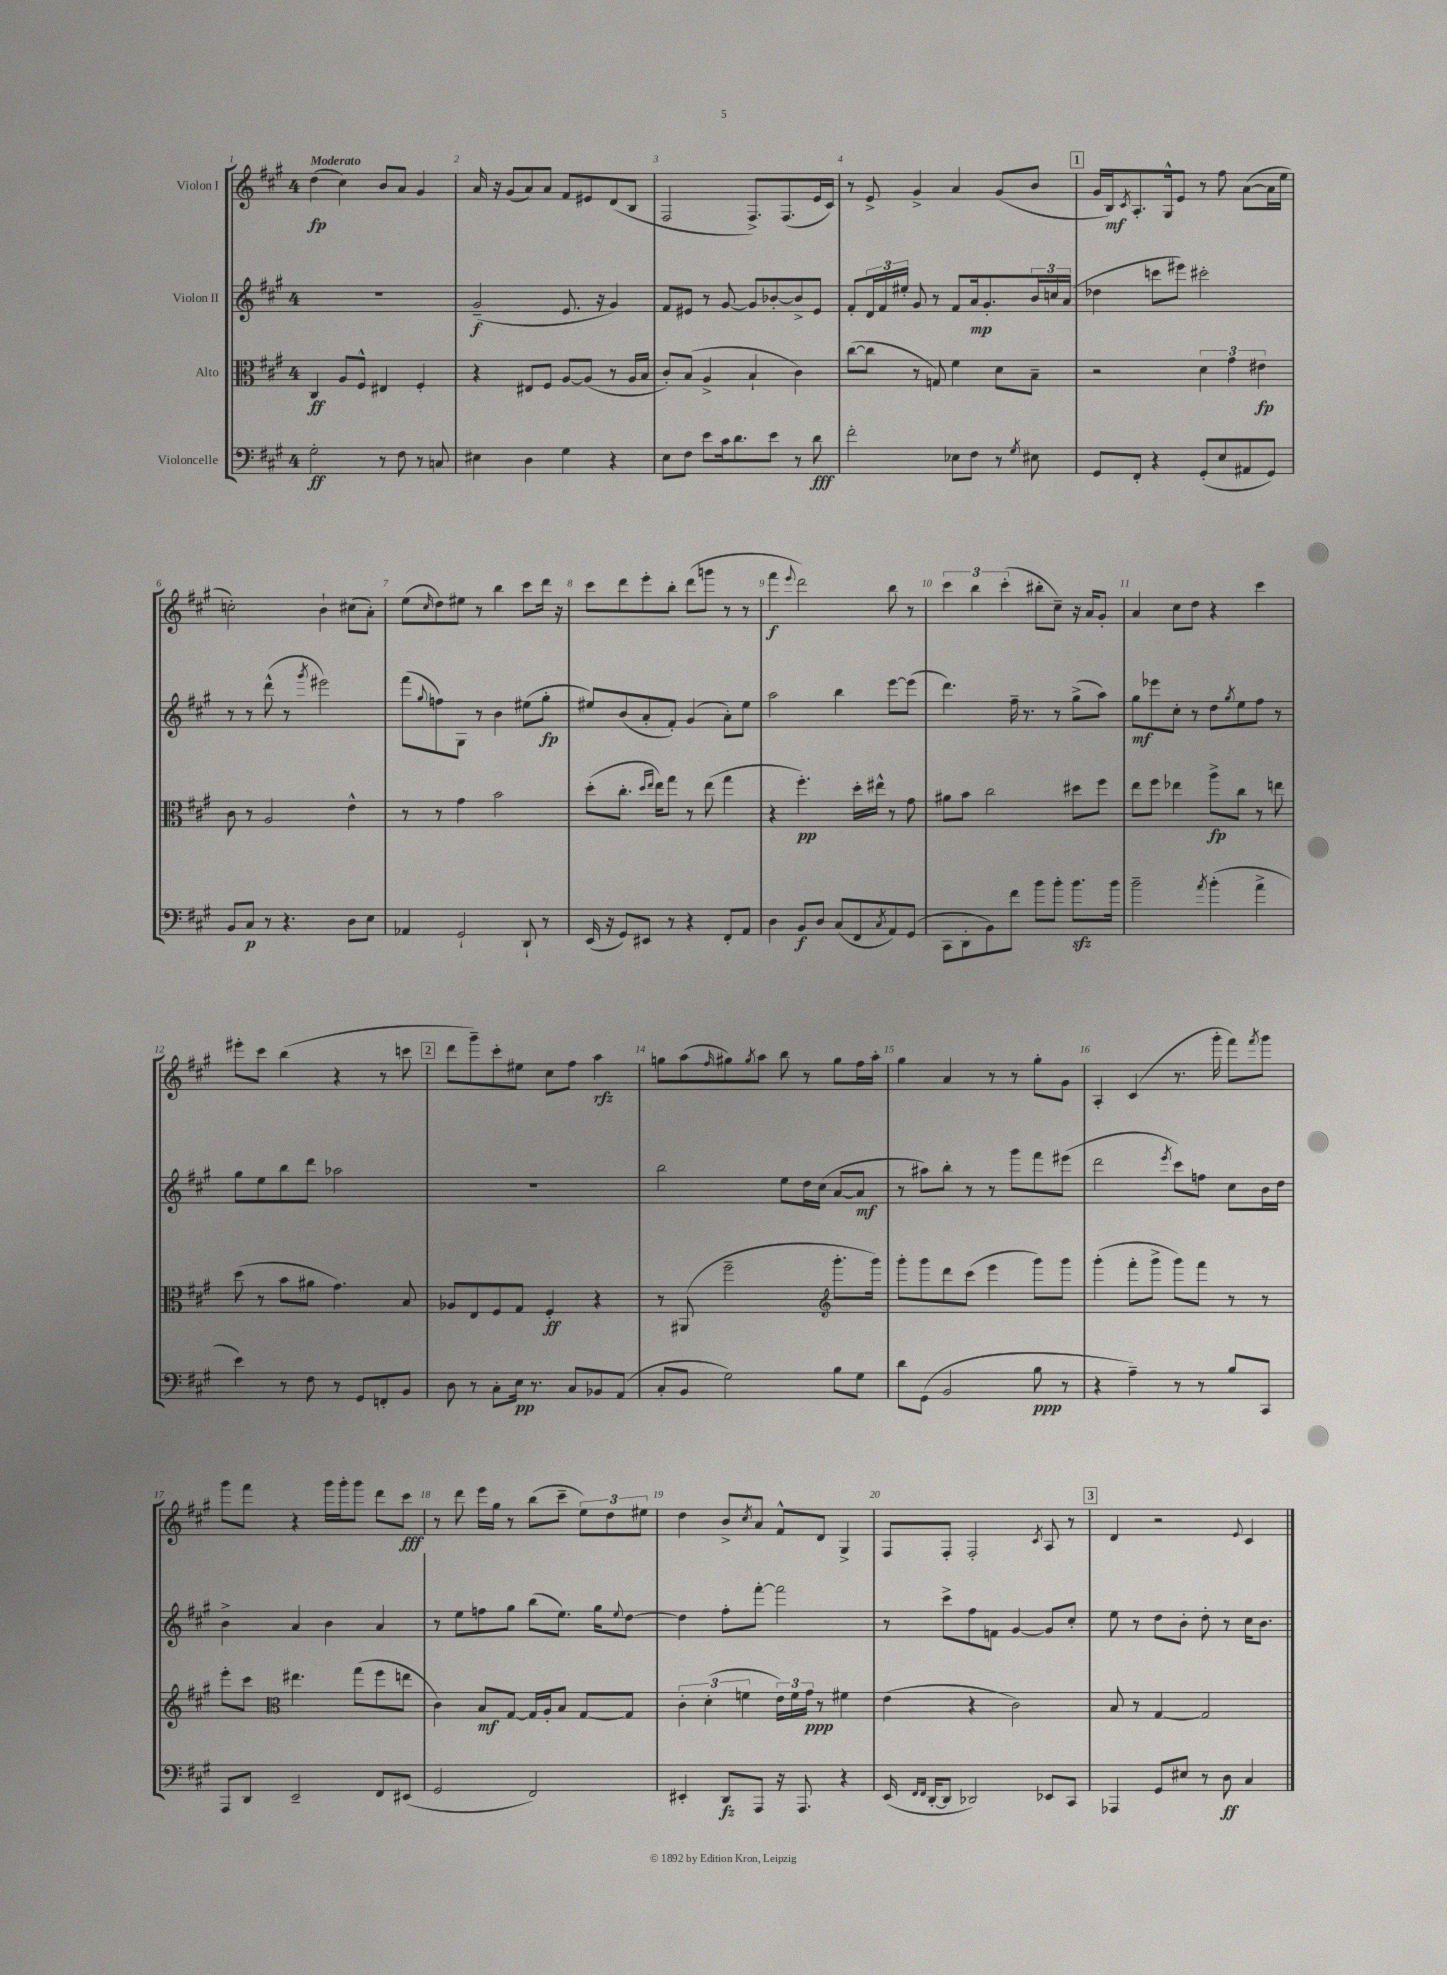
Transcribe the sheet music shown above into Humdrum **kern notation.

**kern	**kern	**kern	**kern
*staff4	*staff3	*staff2	*staff1
*clefF4	*clefC3	*clefG2	*clefG2
*k[f#c#g#]	*k[f#c#g#]	*k[f#c#g#]	*k[f#c#g#]
*M4/4	*M4/4	*M4/4	*M4/4
2G#'	4C#	1r	(4dd
.	8A	.	4cc#)
.	8F#^^	.	.
8r	4E#	.	8b
8F#	.	.	8a
8r	4F#'	.	4g#
8C	.	.	.
=	=	=	=
4E#	4r	(2g#~	16a
.	.	.	16r
.	.	.	(8g#
4D	8E#	.	8a)
.	8F#	.	8a
4G#	[8A	8.e	8f#
.	(8A]	.	8e#
.	.	16r	.
4r	8r	4g#)	(8d
.	16A	.	8B
.	16B	.	.
=	=	=	=
8E	8c#')	8f#	2F#
8F#	(8B	8e#	.
8e	4A^	8r	.
16c#	.	[8g#	.
8.d	.	.	.
.	4B`	8g#]	8.F#^)
8e	.	[8b-'	.
.	.	.	(8.F#
8r	4c#)	8b-^]	.
8d	.	8e#	16e
.	.	.	16c#)
=	=	=	=
2f#'	([8cc#	8f#'	8r
.	8cc#]	24d	8e^
.	.	24f#	.
.	.	24ee#'	.
.	8r	8g#	4g#^
.	8G)	8r	.
8E-	4f#	8f#	4a
8F#	.	16a	.
.	.	8.g#'	.
8r	8d	.	(8g#
8qG#	.	.	.
8E#	8B~	24b	8b
.	.	24cc	.
.	.	(24a	.
=	=	=	=
8GG#	2r	4dd-	16g#
.	.	.	16B)
.	.	.	8qc#
8FF#'	.	.	8.A'
4r	.	8ccc	.
.	.	.	16G#^^
.	.	8eee#)	8e
(8GG#'	6d	2ccc#'	8r
8E	.	.	8ff#
.	6g#	.	.
8AA#	.	.	([8a
.	6e#	.	.
8GG#)	.	.	16a]
.	.	.	16ee
=	=	=	=
8BB	8c#	8r	2cc')
8C#	8r	8r	.
8r	2A	(8ddd^^	.
4.r	.	8r	.
.	.	8qggg#	.
.	.	2eee#)	4b`
8D	4e^^	.	(8cc#
8E	.	.	8a')
=	=	=	=
4AA-	8r	(8fff#	(8ee
.	.	8qqgg#	16qqcc#
.	8r	8ff)	8dd)
2GG#`	4g#	8G#	8ee#
.	.	8r	8r
.	2b	4b	4bb
8DD`	.	(8ee#	8ccc#
8r	.	8gg#'	16ddd
.	.	.	16r
=	=	=	=
(16EE	(8dd'	8ee#)	8ccc#
16r	.	.	.
8GG#)	8.cc#'	(8b	8ddd
8EE#	.	8a'	8eee'
.	16qqdd	.	.
.	16qqee	.	.
.	16ee)	.	.
8r	8gg#	8f#')	8bb'
4r	8r	(4g#	(8ddd
.	(8ee	.	8ggg
8FF#'	4gg#	8a')	8r
8AA	.	8ee#	8r
=	=	=	=
4D	4r	2aa	4fff#
.	.	.	8qqeee
8BB	4.ff#')	.	2ddd)
8D	.	.	.
(8C#	.	4bb	.
8FF#	16dd'	.	.
.	16ee#^^	.	.
8qC#	.	.	.
8AA)	8r	[8eee	8bb
(8GG#	8g#	(8eee]	8r
=	=	=	=
8CC#	8a#	4.ddd)	6ccc#
8DD'	8b	.	.
.	.	.	6bb
8BB)	2cc#	.	.
.	.	.	(6ccc#'
8f#	.	16ff#~	.
.	.	8.r	.
8b	.	.	8bb#'
8b'	.	8r	8cc#~)
8.b	8dd#	(8gg#^	16r
.	.	.	16a
.	8ff#	8aa)	8g#'
16b	.	.	.
=	=	=	=
2b~	8ee	8gg#	4a
.	8ff#	8eee-	.
.	4ee-	8cc#'	8cc#
.	.	8r	8dd
8qa	.	.	.
(4b'	8aa^	8dd	4r
.	.	8qgg#	.
.	8cc#	8ee	.
4a^	8r	8ff#	4ccc#
.	8ee	8r	.
=	=	=	=
4e)	(8dd	8gg#	8eee#'
.	8r	8ee	8ccc#
8r	8b	8bb	(4bb
8F#	8a#	8ddd	.
8r	4.g#)	2aa-	4r
8GG#	.	.	.
8FF'	.	.	8r
8BB	8B	.	8ccc
=	=	=	=
8D	8A-	1r	8ddd
8r	8E	.	8ggg#~)
8C#'	8F#	.	8ccc#'
16E	8G#	.	8ee#
8.r	.	.	.
.	4F#'	.	8cc#
8C#	.	.	8ff#
8BB-	4r	.	4aa
(8AA	.	.	.
=	=	=	=
8C#'	8r	2bb	8gg
8BB	(8AA#	.	(8aa
.	.	.	16qqff#
2G#)	2ff#~	.	8gg#)
.	.	.	8qgg#
.	.	.	8aa
.	.	8ee	8bb
.	.	16dd	8r
.	.	(16cc#	.
*	*clefG2	*	*
8B	8.ggg#'	[8a	8gg#
8G#	.	8a]	16ff#
.	16ggg#)	.	16aa'
=	=	=	=
8d	8ggg#'	8r	4gg#
(8GG#	8ggg#	8aa#)	.
2BB	8ddd	8bb'	4a
.	(8ccc#	8r	.
.	4eee	8r	8r
.	.	8ggg#	8r
8B	8ggg#)	8fff#	8gg#'
8r	8ggg#	(8eee#	8g#
=	=	=	=
4r	(4ggg#'	2ddd	4A'
4A~)	8fff#'	.	(4c#
.	8ggg#^	.	.
.	.	8qeee	.
8r	8ggg#)	8ccc#)	8.r
8r	8fff#	8ff	.
.	.	.	16ggg#'
8B	8r	8cc#	8fff#)
.	.	.	8qfff#
8CC#	8r	16b	8ggg#
.	.	16dd	.
=	=	=	=
8AAA	8eee'	4b^	8ggg#
8DD	8ccc#	.	8fff#
*	*clefC3	*	*
2EE~	4.ee#	4a	4r
.	.	4b	16ggg#
.	.	.	16ggg#'
.	(8gg#	.	8ggg#
8FF#	8ff#	4a	8ddd
(8EE#	8ee	.	8ccc#
=	=	=	=
2GG#	4c#)	8r	8r
.	.	8ee	8ddd
.	8B	8ff	16eee
.	.	.	16gg#
.	[8G#	8gg#	8r
2FF#)	16G#]	(8bb	(8bb
.	16A'	.	.
.	8B	8.ee)	8ccc#~
.	[8G#	.	12ee)
.	.	16gg#	.
.	.	.	12dd
.	.	8qqee	.
.	8G#]	[8dd	.
.	.	.	12ee#
=	=	=	=
4EE#'	6c#'	4dd]	4dd
.	(6d'	.	.
8DD	.	8ff#'	8b^
.	6f	.	.
.	.	.	8qcc#
8AAA	.	[8fff#'	8a
16r	24e)	2fff#]	8f#^^
.	24f	.	.
8.AAA	.	.	.
.	24g#	.	.
.	8r	.	8d
4r	4f#	.	4G#^
=	=	=	=
(16EE	(4e	8r	8F#
16qqFF#	.	.	.
16qqFF#	.	.	.
[16DD'	.	.	.
8DD]	.	8ccc#^	8F#'
2DD-)	4r	8ff#	2F#'
.	.	8f	.
.	2c#)	[4g#	.
.	.	.	8qc#
8EE-	.	8g#]	8A
8CC#	.	8cc#'	8r
=	=	=	=
4AAA-	8B	8ee	4d
.	8r	8r	.
8GG#	[4G#	8dd	2r
8E#	.	8b'	.
8r	2G#]	8dd'	.
8D	.	8r	.
.	.	.	8qqe
4C#	.	16cc#	4c#
.	.	8.b	.
==	==	==	==
*-	*-	*-	*-
